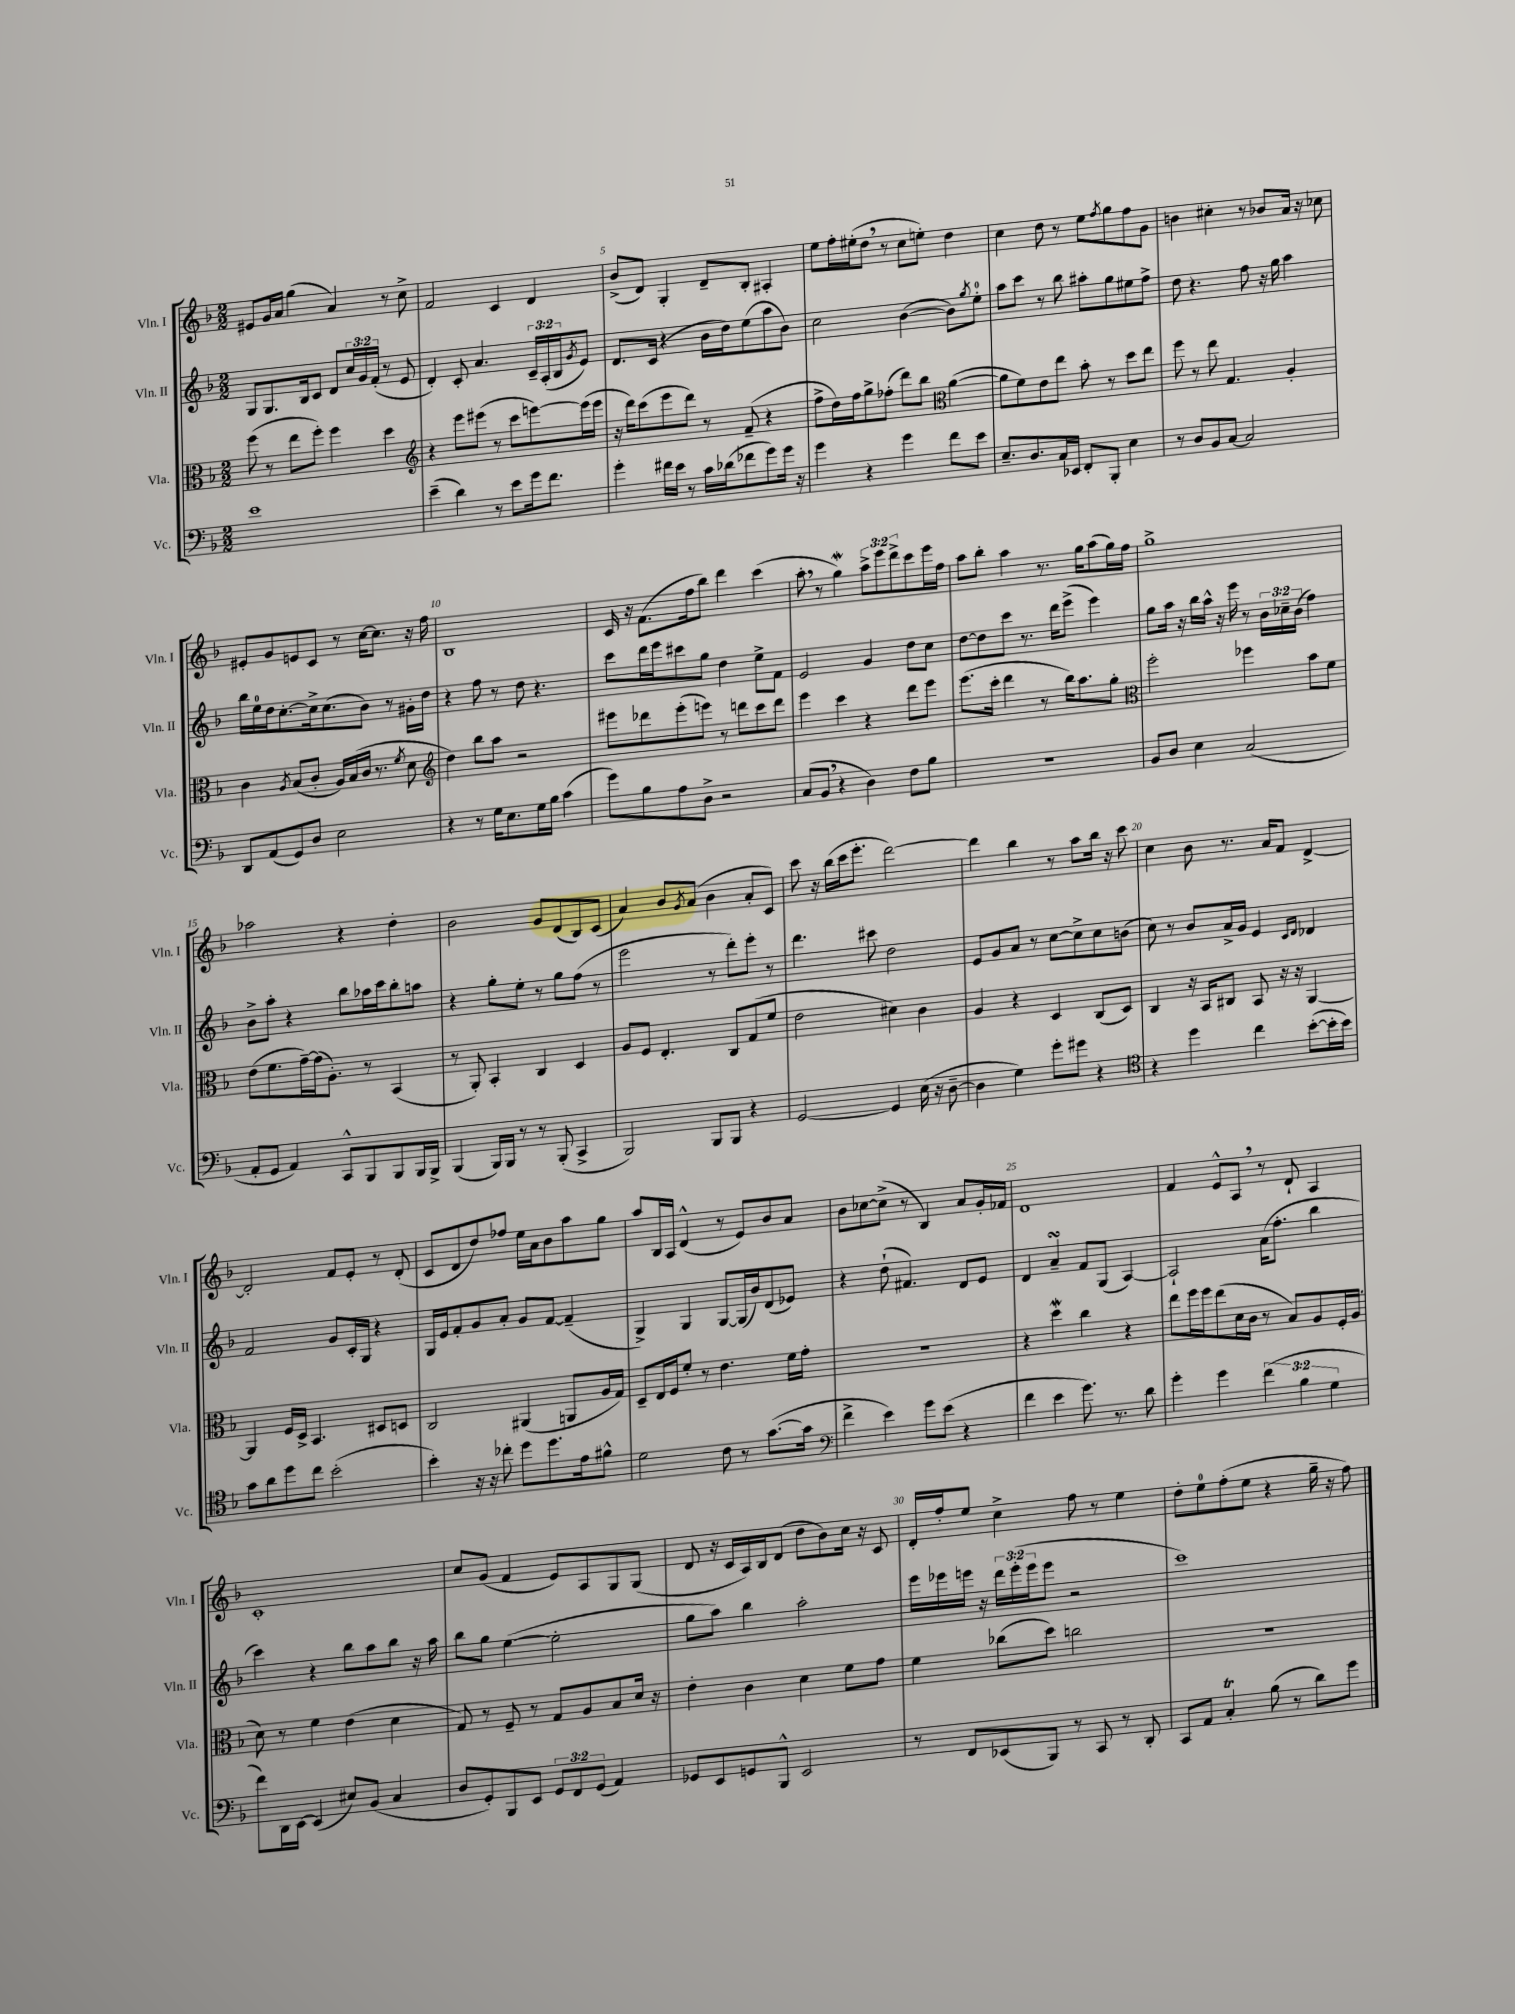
<<
\new StaffGroup <<
\new Staff = "s0" \with { instrumentName = "Vln. I" shortInstrumentName = "Vln. I" } {
    \clef treble \key f \major \numericTimeSignature \time 2/2 \override Staff.TupletNumber.text = #tuplet-number::calc-fraction-text
    eis'8 g'16 a'16 g''4( a'4) r8 c''8-> |
    f'2 c'4 d'4 |
    bes'8->( d'8) g4-. d'8-- bes8-. ais4-. |
    e''8 f''16-. eis''16-.( d''8 \breathe r8 c''8 e''8-.) d''4 |
    c''4 d''8 r8 e''8 \acciaccatura { f''8 } g''8 f''8 g'8 |
    b'4 cis''4-. r8 bes'8 a'16 r16 ces''8 |
    eis'8-. g'8 e'8 c'8 r8 c''16~ c''8. r16 f''16 |
    bes1 |
    c'16 r16 f'8.( f''16 bes''8) d'''4 c'''4( |
    a''8-. \breathe r8 g''4\mordent) \tuplet 3/2 { a''8-> e'''8 d'''8-> } c'''8 e'''16 f''16 |
    a''8 bes''8-. a''4 r8. g''16 a''8( g''16) f''16 |
    g''1-> |
    aes''2 r4 d''4-. |
    bes'2 g'8 d'8( bes8) c'8( |
    a'4) bes'8 \acciaccatura { g'8 } a'8( bes'4 a'8-. c'8) |
    c'''8 r16 bes''16( c'''16 e'''8.-. d'''2~) |
    d'''4 bes''4 r8 a''8 bes''16 r16 c'''8 |
    c''4 bes'8 r8. a'16 f'8 d'4~-> |
    d'2-. f'8 e'8-. r8 d'8-.( |
    c'8 d'8 d''8) fes''8 e''16 a'16 bes'8 a''8 g''8 |
    a''8 bes16 a16 d'4-^( r8 e'8) bes'8 a'8 |
    bes'8 ces''8~ ces''8->( r8 bes4) a'8 g'16-. fes'16 |
    d'1 |
    f'4 e'8-^ a8 \breathe r8 d'8-! a4 |
    c'1-. |
    c''8 g'8( f'4 e'8) a8 g8 g8( |
    d'8 r16 c'16 a16) bes16 d'8( d''8 bes'8) c''16 r16 c'8 |
    d'16-. f''16-. e''8 c''4-> f''8 r8 e''4 |
    d''8-. e''8-0 f''8-.( e''8 r4 g''16-- r16 f''8) \bar "|." |
}
\new Staff = "s1" \with { instrumentName = "Vln. II" shortInstrumentName = "Vln. II" } {
    \clef treble \key f \major \numericTimeSignature \time 2/2 \override Staff.TupletNumber.text = #tuplet-number::calc-fraction-text
    g8 g8. bes16 c'8 d'8 \tuplet 3/2 { c''16 g'16 f'16-.( } r8 e'8 |
    d'4-.) c'8-. a'4. \tuplet 3/2 { c'16-- a16-.( bes16 } \acciaccatura { g'8 } e'8) |
    d'8. c'16( r4 bes'16 d''16) e''8( a''8 bes'8) |
    c''2 bes'4~( bes'8) \acciaccatura { g''8 } e''8-0-. |
    a''8 c'''8 r8 bes''8 ais''8-. g''8 eis''8 f''8-> |
    d''8 r4. f''8 r16 g''16 a''4 |
    bes''16 e''16-0 d''16 c''8.~-. c''16-> c''8.( bes'8) r8 gis'16-. d''16 |
    r4 f''8 r8 d''8 r4. |
    c'''8 d'''16 e'''16 cis'''8 g''8 d''4 e''8-> f'8 |
    e'2 g'4 d''8 c''8 |
    d''8~ d''8 c'''8 r8. d'''16 e'''8->( e'''4) |
    g''8 a''16 r16 bes''16 a''16-^ r16 e'''16 r8 \tuplet 3/2 { bes'16 ces''16-- bes'16( } f''4) |
    bes'8-> a''8-. r4 bes''8 aes''16 c'''16 bes''8-. a''8 |
    r4 g''8-. e''8-. r8 g''8 f''8( r8 |
    e'''2 r8 d'''8-.) e'''8-. r8 |
    d'''4. cis'''8 d''2 |
    e'8 g'8 a'8 r8 c''8~ c''8-> c''8 b'8( |
    c''8) r8 bes'8 a'16-> g'16 e'4 \grace { c'16 d'16 } des'4 |
    f'2 g'8 c'16-. g16 r4 |
    g16 e'16 f'8-. g'8 a'8-. g'8 f'8~ f'4--( |
    g4->) g4 g8~ g16( bes'16) d'8( ees'8) |
    r4 d''8-!( fis'4.) d'8 e'8 |
    d'4 a'4--\turn f'8 g8( a4~) |
    a2-! a'16( f''8.-. bes''4 |
    c'''4) r4 bes''8 a''8 bes''8 r16 a''16 |
    bes''8 g''8 e''4~( e''2-. |
    g''8 a''8) bes''4 a''2-. |
    e'''16 ees'''16 e'''16 r16 \tuplet 3/2 { d'''16 e'''16-.( e'''16 } e'''8 r2 |
    c'''1) \bar "|." |
}
\new Staff = "s2" \with { instrumentName = "Vla." shortInstrumentName = "Vla." } {
    \clef alto \key f \major \numericTimeSignature \time 2/2
    f''8( r8 e''8 f''8-.) f''4 d''4 |
    \clef treble r4 e'''8 eis'''8( r8 c'''8 e'''8~) e'''16( e'''16 |
    r16 d'''16) c'''8( e'''8 d'''8) r8 f'8--( r4 |
    f''8-> d''16) f''16 g''8-> fes''8-.( d'''8) bes''8 \clef alto a'4~( |
    a'8 f'8) e'8 e''8 bes'8-. r8 d''8 e''8 |
    f''8 r8 e''8 g4. a4-. |
    c'4 \acciaccatura { a8 } bes8( c'8-. a16) bes16( c'16 r8. \acciaccatura { f'8 } d'8 |
    \clef treble d''4) bes''8 a''8 r2 |
    eis'''8 des'''8 eis'''8-.( e'''8) r8 d'''8 c'''8 d'''8 |
    e'''4 c'''4 r4 d'''8 e'''8 |
    e'''8.( c'''16-. d'''4 r8 bes''16) a''8. g''8-. |
    \clef alto f''2-. fes''4 bes'8 f'8 |
    e'8( f'8. g'16~--) g'16( a8.-.) r8 bes,4( |
    r8 a,8-.) bes,4-. c4 d4 |
    a8 f8 e4.-. c8 g8( f'8 |
    e'2 dis'4) c'4 |
    a4 r4 d4 c8( d8) |
    c4 r16 bes,16 cis8 bes,8 r16 r16 a,4~ |
    a,4 f16 d16-> bes,4. dis8 d8 |
    c2 ais,4( a,8 a16 g16) |
    d8-- e16 f16 f'8-. r8 e'4. f'16 g'16-. |
    R1 |
    r4 d''4\mordent c''4 r4 |
    e''8 f''16 f''16 e''8( d'16 c'16 r8 bes8) a8 f16-. a16( |
    d'8) r8 f'4 e'4( d'4 |
    g8) r8 f8-- r8 g8 a8 bes8 d'16 r16 |
    e'4-. c'4 d'4 f'8 g'8 |
    f'4 ces''8( d''8) c''2 |
    R1 \bar "|." |
}
\new Staff = "s3" \with { instrumentName = "Vc." shortInstrumentName = "Vc." } {
    \clef bass \key f \major \numericTimeSignature \time 2/2 \override Staff.TupletNumber.text = #tuplet-number::calc-fraction-text
    e'1 |
    e'4--( d'4) r8 e'8 g'16 f'8. |
    g'4-. fis'16 e'16 r8 c'16 des'16( fes'8 g'8) g'16 r16 |
    g'4 r4 g'4 f'8 e'8 |
    e8.-- d8. c16 ees,16 f,8-. bes,,8-. e4 |
    r8 d8 bes,8 c8~ c2 |
    d,8 a,8( g,8) d8 e2 |
    r4 r8 g16 e8. g16 bes16 c'4( |
    g'8) bes8 a8 d8-> r2 |
    c8( bes,8 \breathe r4 d4) f8 bes8 |
    R1 |
    bes,8 d8 e4 c2( |
    a,8-. g,8 a,4) c,8-^ bes,,8 bes,,8 bes,,16 bes,,16-> |
    bes,,4( bes,,16) bes,,16 r8 r8 bes,,8-.( c,4-> |
    bes,,2) bes,,8 bes,,8 r4 |
    g,2~ g,4 e16( r16 d8~-- |
    d4 g4) g'8-. gis'8 r4 |
    \clef tenor r4 d''4 c''4 bes'8~-.( bes'16-. bes'16) |
    g'8 a'8 d''8 c''8 bes'2-.( |
    bes'4-.) r16 r16 ces''8-. d''8 d''8. e'16 fis'8-^ |
    d'2 c'8 r8 g'8.~( g'16 |
    \clef bass f'4-> e'4) g'8 e'8( r4 |
    f'4 e'4 g'8.) r8. d'8 |
    g'4-. g'4 \tuplet 3/2 { f'4( bes4 g4 } |
    f'8) d,16 e,16~ e,4( eis8) bes,8( c4 |
    d8 g,8-.) bes,,8 e,8 \tuplet 3/2 { g,8 f,8 g,8( } a,4) |
    ges,8 e,8 g,8 bes,,8-^ e,2 |
    r8 f,8 ees,8( bes,,8) r8 c,8 r8 d,8-. |
    c,8 a,8 c4-.\trill bes8( r8 d'8) g'8 \bar "|." |
}
>>
>>
\layout { \context { \Score currentBarNumber = #3 \override BarNumber.break-visibility = ##(#f #t #t) barNumberVisibility = #(every-nth-bar-number-visible 5) } }
